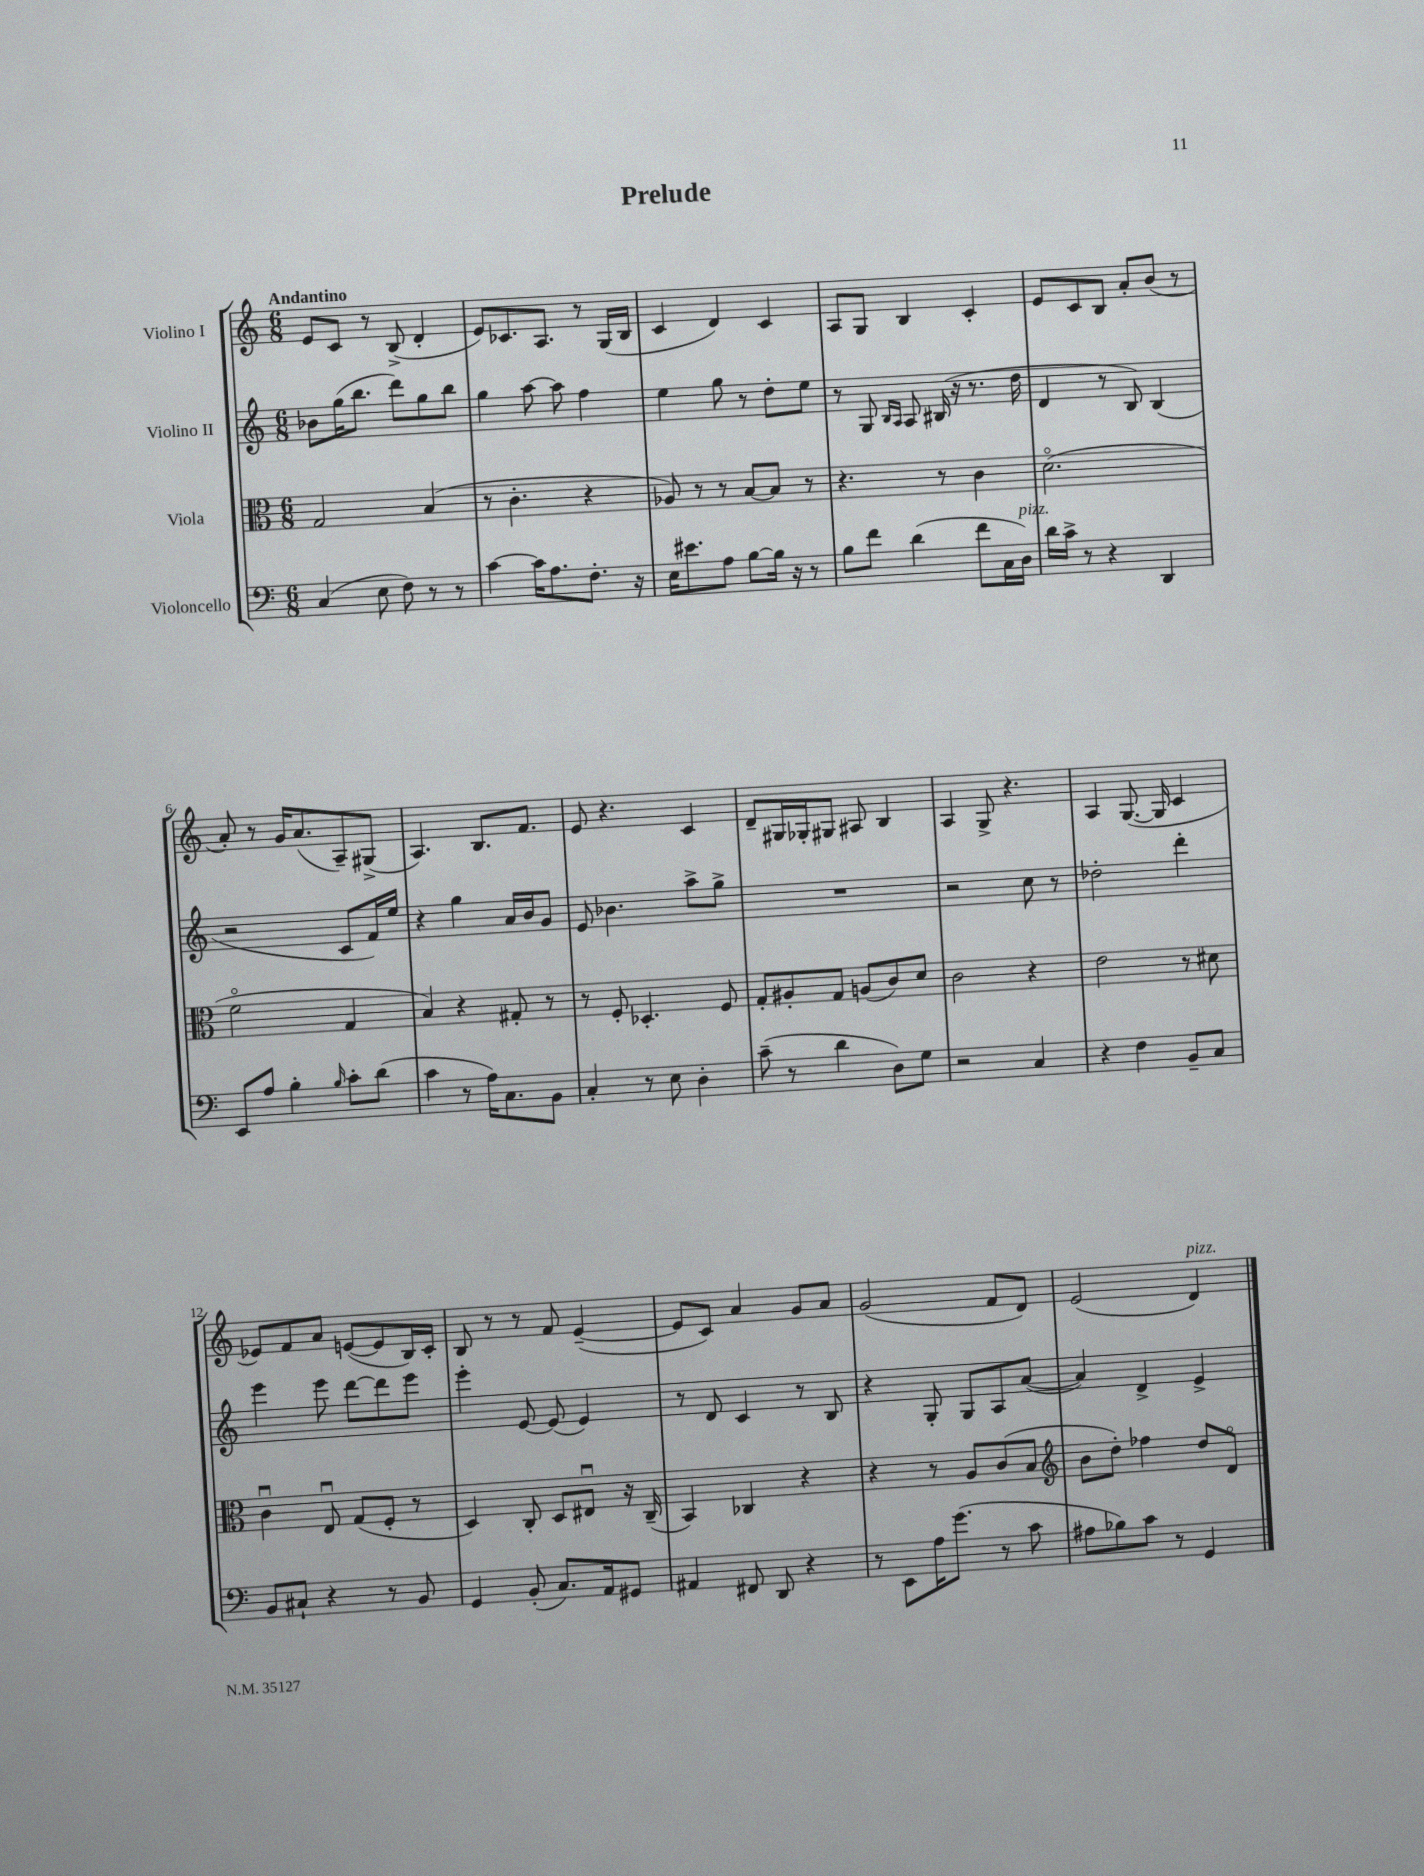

**kern	**kern	**kern	**kern
*staff4	*staff3	*staff2	*staff1
*clefF4	*clefC3	*clefG2	*clefG2
*k[]	*k[]	*k[]	*k[]
*M6/8	*M6/8	*M6/8	*M6/8
(4C	2G	8b-	8e
.	.	(16gg	8c
.	.	8.bb	.
8E	.	.	8r
8F)	.	8ddd)	(8B^
8r	(4B	8gg	4d'
8r	.	8bb	.
=	=	=	=
[4c	8r	4gg	8e)
.	4.c'	.	8.c-
16c]	.	[8aa	.
8.A	.	.	8.A
.	.	8aa]	.
8.F'	4r	4ff	8r
.	.	.	(16G
16r	.	.	16B
=	=	=	=
16E	8A-)	4ee	4c
8.e#	.	.	.
.	8r	.	.
8A	8r	8gg	4d)
[8B	[8B	8r	.
16B]	8B]	8dd'	4c
16r	.	.	.
8r	8r	8ee	.
=	=	=	=
8B	4.r	8r	8A
8f	.	8G	8G
.	.	16qqB	.
.	.	16qqA	.
(4d	.	8A	4B
.	8r	(16B#	.
.	.	16r	.
8f	4c	8.r	4c'
16C	.	.	.
16D)	.	16dd	.
=	=	=	=
16d	(2.do	4d	8e
16c^	.	.	.
8r	.	.	8c
4r	.	8r	8B
.	.	8B)	8a'
4DD	.	(4B	(8b
.	.	.	8r
=	=	=	=
8EE	2fo	2r	8a')
8A	.	.	8r
4B'	.	.	16g
.	.	.	(8.a
16qqB	.	.	.
8c'	4G	8c	8A~)
(8d	.	16f)	(8G#^
.	.	16ee	.
=	=	=	=
4c	4B)	4r	4.A)
8r	4r	4gg	.
16A)	.	.	8.B
8.C	.	.	.
.	8G#'	16a	.
.	.	16b	8.f
8BB	8r	8g	.
=	=	=	=
4C'	8r	8e	8e
.	8F'	4.b-	4.r
8r	4.D-'	.	.
8E	.	.	.
4D'	.	8aa^	4c
.	8F	8gg^	.
=	=	=	=
(8c~	8G'	2.r	8d~
8r	8A#'	.	16G#
.	.	.	16G-'
4d	8G	.	8G#
.	(8A	.	8A#
8D)	8c)	.	4B
8G	8d	.	.
=	=	=	=
2r	2c	2r	4A
.	.	.	8G^
.	.	.	4.r
4C	4r	8cc	.
.	.	8r	.
=	=	=	=
4r	2e	2dd-'	4A
4F	.	.	([8.G
.	.	.	16G]
8BB~	8r	4ddd'	4c
8C	8d#	.	.
=	=	=	=
8BB	4cu	4eee	8e-)
8C#`	.	.	8f
4r	8Eu	8eee	8a
.	(8G	[8ddd	([8e
8r	8F'	8ddd]	8e]
8BB	8r	8eee	16B)
.	.	.	16c'
=	=	=	=
4GG	4D)	4eee'	8B
.	.	.	8r
(8BB'	8C'	[8e	8r
8.C)	8D	(8e]	8f
.	8E#u	4e)	([4e~
16AA	.	.	.
8GG#	16r	.	.
.	(16C~	.	.
=	=	=	=
4AA#	4BB)	8r	8e]
.	.	8d	8c)
8FF#	4C-	4c	4a
8DD	.	.	.
4r	4r	8r	8g
.	.	8B	8a
=	=	=	=
8r	4r	4r	(2g
8EE	.	.	.
16A	8r	8G'	.
(8.g	.	.	.
.	8A	8G	.
8r	(8c	8A	8f
8c	8B	([8a	8d)
=	=	=	=
*	*clefG2	*	*
8A#	8b	4a])	(2e
8B-)	8dd')	.	.
8c	4ff-	4d^	.
8r	.	.	.
4GG	8dd	4e^	4d)
.	8do	.	.
==	==	==	==
*-	*-	*-	*-
